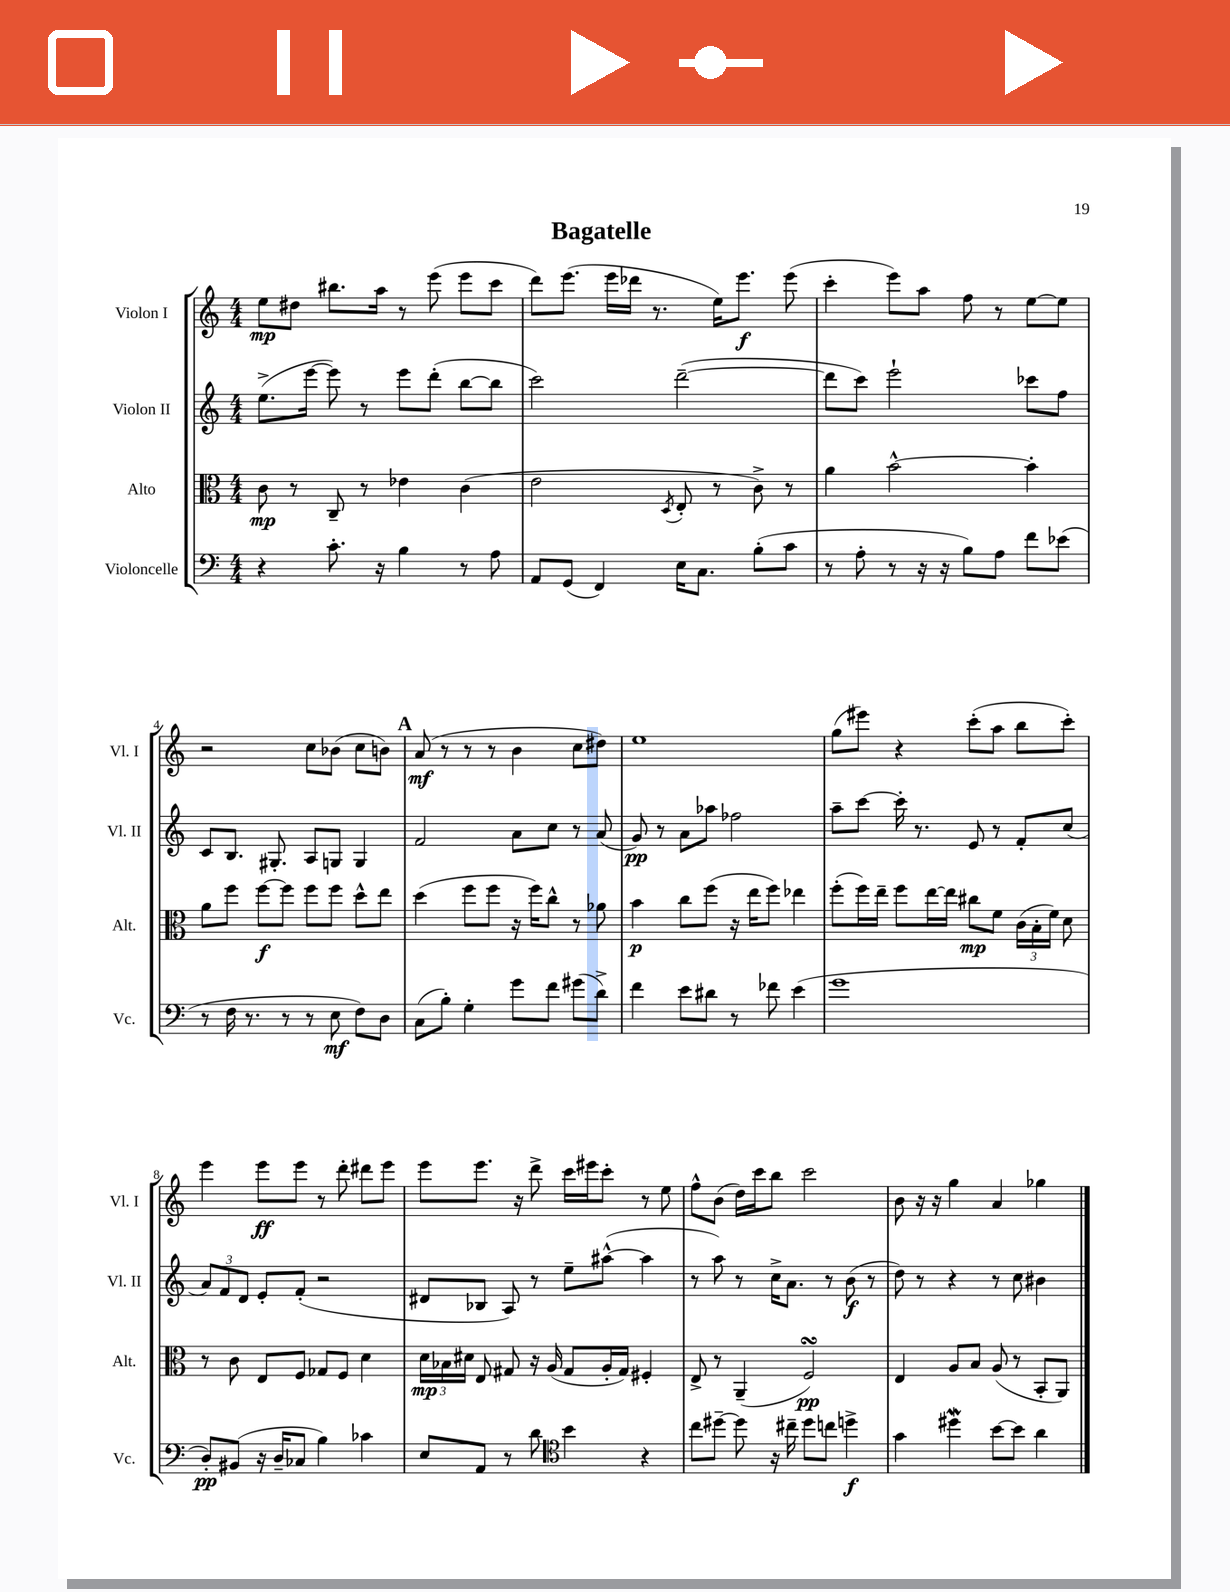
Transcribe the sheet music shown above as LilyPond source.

\header { title = "Bagatelle" }
<<
\new StaffGroup <<
\new Staff = "s0" \with { instrumentName = "Violon I" shortInstrumentName = "Vl. I" } {
    \clef treble \key c \major \numericTimeSignature \time 4/4
    \autoBeamOff e''8[\mp dis''8] bis''8.[ a''16] r8 e'''8( e'''8[ c'''8] |
    d'''8[) e'''8.]( e'''16[ des'''16] r8. e''16[) e'''8.]\f e'''8( |
    c'''4-. e'''8[) a''8] f''8 r8 e''8[~ e''8] |
    r2 c''8[ bes'8]( c''8[ b'8]) |
    \mark \markup { \bold "A" } a'8\mf( r8 r8 r8 b'4 c''8[ dis''8]) |
    e''1 |
    g''8[( eis'''8]) r4 c'''8[-.( a''8] b''8[ c'''8]-.) |
    e'''4 e'''8[\ff e'''8] r8 d'''8-. dis'''8[ e'''8] |
    e'''8[ e'''8.] r16 d'''8-> c'''16[ eis'''16 c'''8]-. r8 e''8 |
    f''8[-^ b'8]( d''16[) c'''16 b''8] c'''2 |
    b'8 r16 r16 g''4 a'4 ges''4 \bar "|." |
}
\new Staff = "s1" \with { instrumentName = "Violon II" shortInstrumentName = "Vl. II" } {
    \clef treble \key c \major \numericTimeSignature \time 4/4
    \autoBeamOff e''8.[->( e'''16]~ e'''8) r8 e'''8[ d'''8]-.( b''8[~ b''8] |
    c'''2) d'''2~--( |
    d'''8[ c'''8]) e'''2-! ces'''8[ f''8] |
    c'8[ b8.] gis8.-. a8[ g8] g4 |
    \mark \markup { \bold "A" } f'2 a'8[ c''8] r8 a'8( |
    g'8\pp) r8 a'8[ aes''8] fes''2 |
    a''8[-- c'''8]~ c'''16-. r8. e'8 r8 f'8[-. c''8]( |
    \tuplet 3/2 { a'8[) f'8 d'8] } e'8[-. f'8]-.( r2 |
    dis'8[ bes8] a8) r8 e''8[-- ais''8]~-^( ais''4 |
    r8 a''8) r8 c''16[-> a'8.] r8 b'8\f( r8 |
    d''8) r8 r4 r8 c''8 bis'4 \bar "|." |
}
\new Staff = "s2" \with { instrumentName = "Alto" shortInstrumentName = "Alt." } {
    \clef alto \key c \major \numericTimeSignature \time 4/4
    \autoBeamOff c'8\mp r8 c8-- r8 ees'4 c'4( |
    e'2 \acciaccatura { d8 } e8-. r8 c'8->) r8 |
    a'4 b'2~-^ b'4-. |
    a'8[ f''8] f''8[~\f f''8] f''8[ f''8] d''8[-^ e''8] |
    \mark \markup { \bold "A" } d''4( f''8[ f''8] r16 f''16[) c''8]-^ r8 aes'8 |
    b'4\p c''8[ f''8]( r16 e''16[ f''8]) ees''4 |
    f''8[-.( f''16) e''16]-- f''8[ e''16~ e''16] cis''8[\mp f'8] \tuplet 3/2 { c'16[( b16-. f'16]) } d'8 |
    r8 c'8 e8[ f8] ges8[ f8] d'4 |
    \tuplet 3/2 { d'16[\mp bes16 dis'16] } e8 gis8 r16 a16( gis8[ a16-. gis16]) fis4-. |
    e8-> r8 a,4--( f2\turn\pp) |
    e4 a8[ b8] a8( r8 b,8[-. a,8]) \bar "|." |
}
\new Staff = "s3" \with { instrumentName = "Violoncelle" shortInstrumentName = "Vc." } {
    \clef bass \key c \major \numericTimeSignature \time 4/4
    \autoBeamOff r4 c'8.-. r16 b4 r8 a8 |
    a,8[ g,8]( f,4) e16[ c8.] b8[-.( c'8] |
    r8 a8-. r8 r16 r16 b8[) a8] f'8[ ees'8]( |
    r8 f16 r8. r8 r8 e8\mf f8[) d8] |
    \mark \markup { \bold "A" } c8[( b8]-.) g4-. g'8[ f'8] gis'8[( d'8]->) |
    f'4 e'8[ dis'8] r8 fes'8 e'4( |
    g'1 |
    d8[-.\pp) bis,8]( r16 d16[-- ces8] b4) ces'4 |
    e8[ a,8] r8 d'8 \clef tenor b'4 r4 |
    c''8[ dis''8]~-- dis''8 r16 cis''16-- dis''8[ c''8] d''4->\f |
    g'4 dis''4\mordent b'8[~ b'8] a'4 \bar "|." |
}
>>
>>
